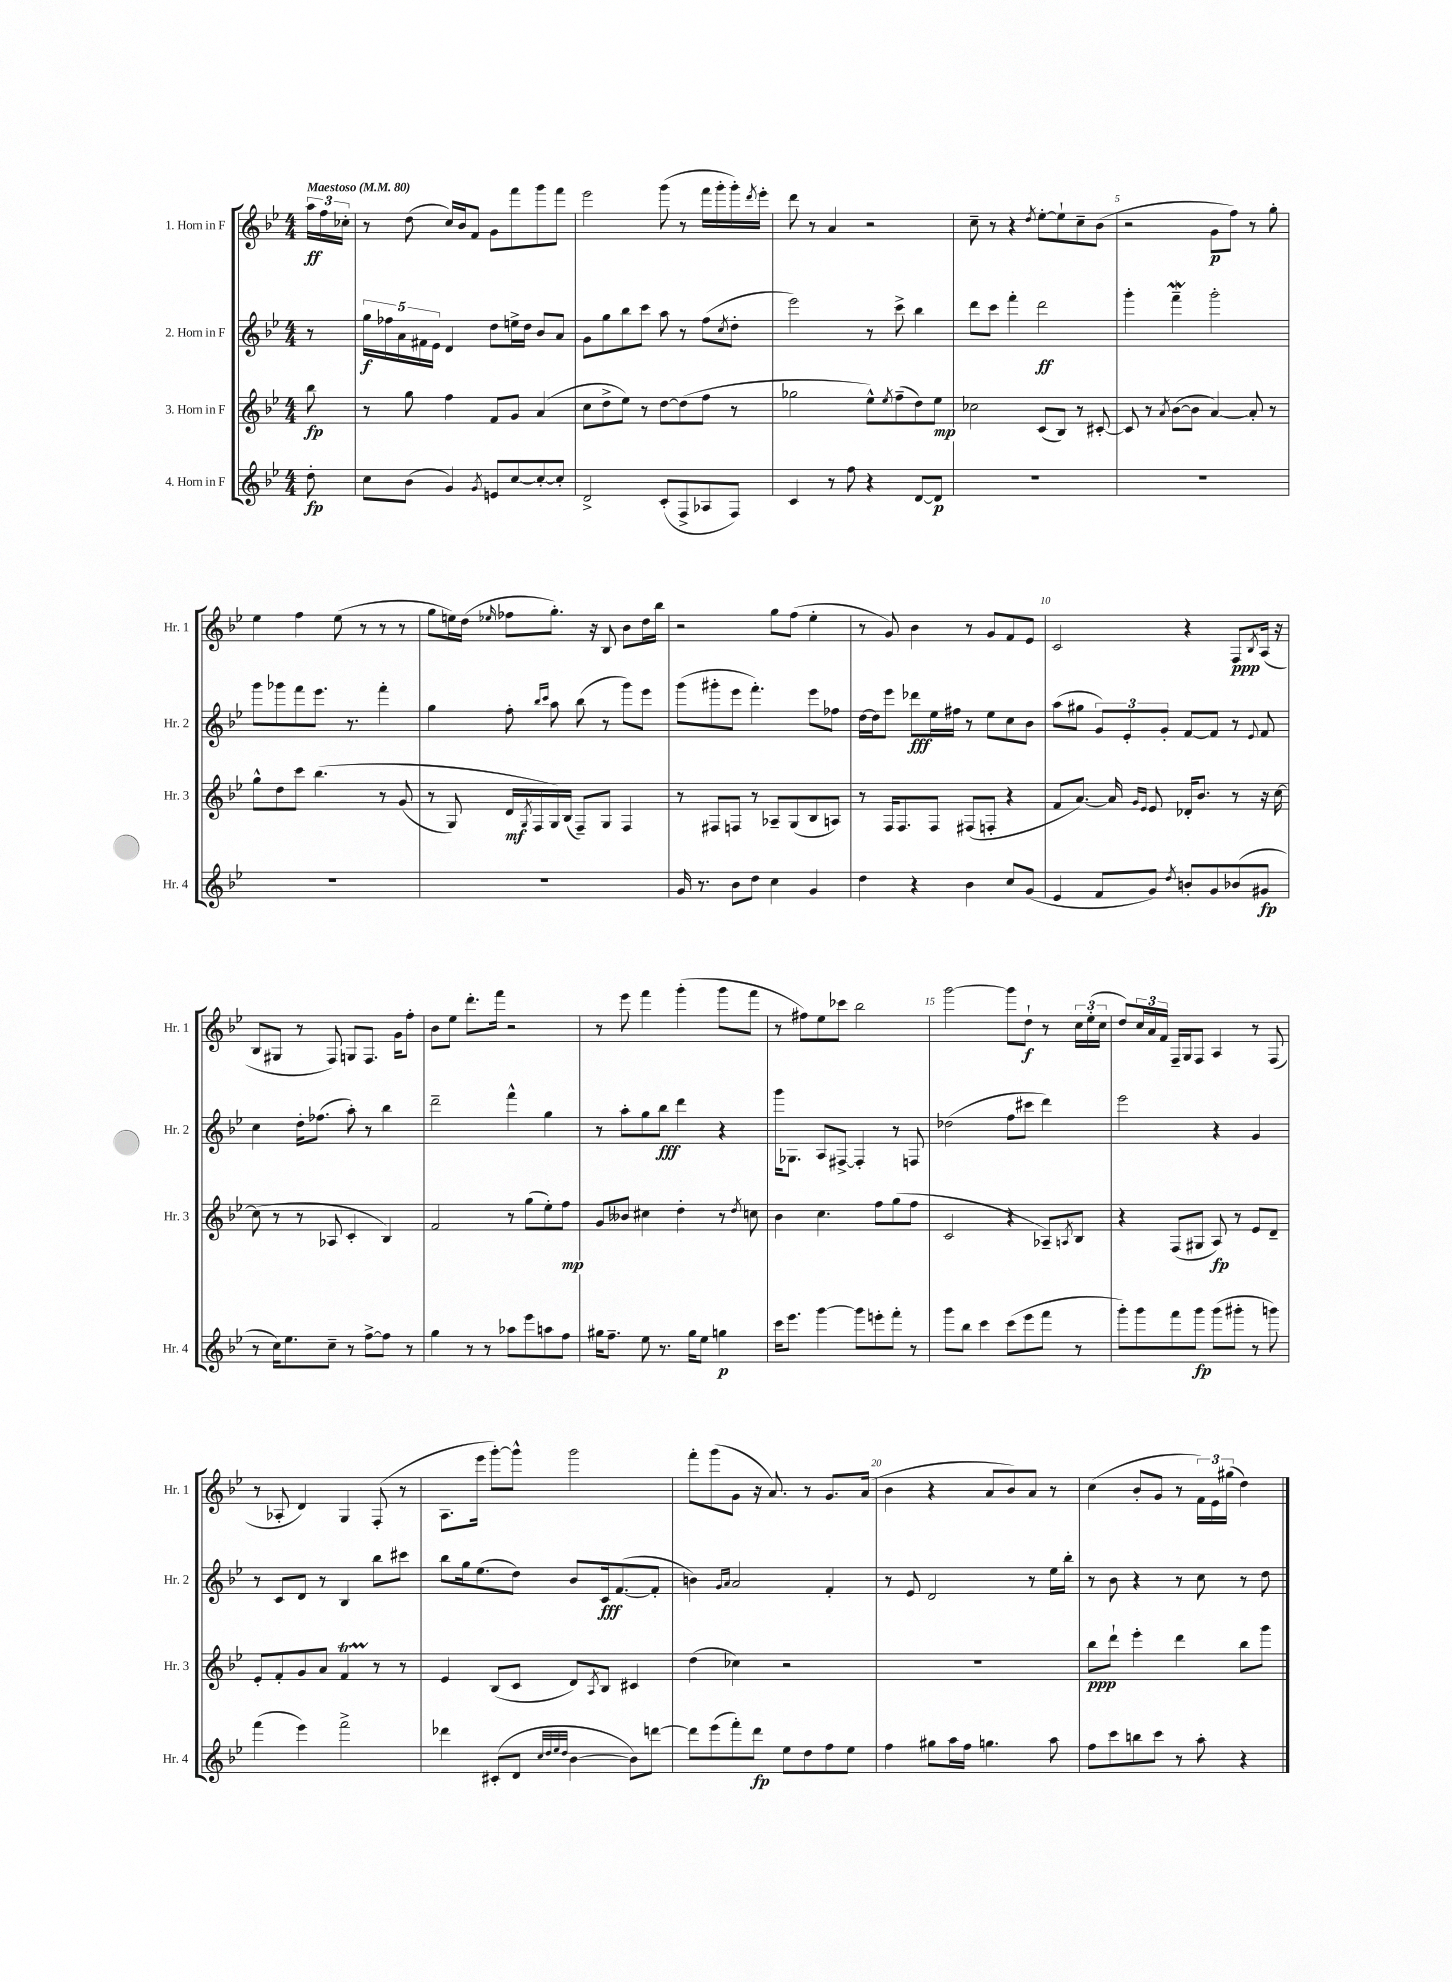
<<
\new StaffGroup <<
\new Staff = "s0" \with { instrumentName = "1. Horn in F" shortInstrumentName = "Hr. 1" } {
    \clef treble \key bes \major \numericTimeSignature \time 4/4 \partial 8 \tempo "Maestoso" 4 = 80
    \tuplet 3/2 { a''16\ff f''16 ces''16-. } |
    r8 d''8( c''16) bes'16 f'8 g'8 f'''8 g'''8 f'''8 |
    ees'''2 g'''8( r8 f'''16 g'''16-. g'''16-.) \acciaccatura { d'''8 } ees'''16-. |
    d'''8 r8 a'4 r2 |
    c''8-- r8 r4 \acciaccatura { d''8 } ees''8~-. ees''8-! c''8-- bes'8( |
    r2 g'8\p f''8) r8 g''8-. |
    ees''4 f''4 ees''8( r8 r8 r8 |
    g''8 e''16) d''16( \grace { ees''16 } fes''8 g''8.-.) r16 bes8 bes'8 d''16 bes''16 |
    r2 g''8 f''8( ees''4-. |
    r8 g'8) bes'4 r8 g'8 f'8 ees'8 |
    c'2 r4 f8\ppp \acciaccatura { bes8 } a16( r16 |
    bes8 gis8 r8 f8) g8 f8. g'16 f''8-. |
    bes'8 ees''8 d'''8.-. f'''16 r2 |
    r8 ees'''8 f'''4 g'''4-.( g'''8 f'''8 |
    r8 fis''8) ees''8 ces'''8 bes''2 |
    g'''2~ g'''8 d''8-!\f r8 \tuplet 3/2 { c''16 ees''16-.( c''16 } |
    d''8) \tuplet 3/2 { c''16 a'16 f'16 } f16-- g16 f8 a4 r8 f8( |
    r8 aes8-. d'4) g4 f8-.( r8 |
    a8. ees'''16 g'''8~-.) g'''8-^ g'''2 |
    f'''8-. g'''8( g'8 r16 a'8.) r8 g'8. a'16( |
    bes'4 r4 a'8 bes'8) a'8 r8 |
    c''4( bes'8-. g'8 r8 \tuplet 3/2 { f'16) ees'16 gis''16( } d''4) \bar "|." |
}
\new Staff = "s1" \with { instrumentName = "2. Horn in F" shortInstrumentName = "Hr. 2" } {
    \clef treble \key bes \major \numericTimeSignature \time 4/4 \partial 8
    r8 |
    \tuplet 5/4 { g''16\f fes''16 a'16 fis'16 ees'16 } d'4 d''8 e''16-> d''16 bes'8 a'8 |
    g'8 g''8 bes''8 c'''8 a''8 r8 f''8( \acciaccatura { c''8 } d''8-. |
    ees'''2) r8 c'''8-> bes''4 |
    d'''8 c'''8 f'''4-. d'''2\ff |
    g'''4-. f'''4--\mordent g'''2-. |
    g'''8 ges'''8 f'''8 ees'''8. r8. f'''4-. |
    g''4 f''8-. \grace { bes''16 c'''16 } a''8 bes''8( r8 g'''8) ees'''8 |
    g'''8( gis'''8-. ees'''8 f'''4.-.) ees'''8 fes''8 |
    d''16~ d''16 ees'''8 des'''8\fff ees''16 fis''16 r8 ees''8 c''8 bes'8 |
    a''8( gis''8 \tuplet 3/2 { g'8) ees'8-. g'8-. } f'8~ f'8 r8 \appoggiatura { ees'8 } f'8 |
    c''4 d''16-. fes''8.( a''8-.) r8 bes''4 |
    d'''2-- f'''4-^ g''4 |
    r8 a''8-. g''8 bes''8\fff d'''4 r4 |
    g'''16 ges8. a8 fis8~-> fis4-. r8 f8 |
    des''2( f''8 cis'''8 d'''4) |
    ees'''2 r4 g'4 |
    r8 c'8 d'8 r8 bes4 bes''8 cis'''8 |
    bes''8 g''16 ees''8.( d''8) bes'8 c'16\fff f'8.~( f'8-. |
    b'4) \grace { g'16 a'16 } a'2 f'4-. |
    r8 ees'8 d'2 r8 ees''16 bes''16-. |
    r8 bes'8 r4 r8 c''8 r8 d''8 \bar "|." |
}
\new Staff = "s2" \with { instrumentName = "3. Horn in F" shortInstrumentName = "Hr. 3" } {
    \clef treble \key bes \major \numericTimeSignature \time 4/4 \partial 8
    bes''8\fp |
    r8 g''8 f''4 f'8 g'8 a'4( |
    c''8 d''8-> ees''8) r8 d''8~ d''8( f''8 r8 |
    ges''2 ees''8-^) \acciaccatura { ees''8 } f''8--( d''8) ees''8\mp |
    ces''2 c'8( bes8) r8 cis'8~-. |
    cis'8 r8 \acciaccatura { a'8 } bes'8~( bes'8 a'4~) a'8-. r8 |
    g''8-^ d''8 c'''8 bes''4.\( r8 g'8( |
    r8 g8) d'16\mf \acciaccatura { g8 } f16 g16\) bes16( f8--) g8 f4 |
    r8 fis8 f8 r8 aes8-- g8( bes8 a8) |
    r8 f16 f8. f8 fis8( f8-. r4 |
    f'8 a'8.~) a'16 \grace { g'16 ees'16 } ees'8 des'16-. bes'8. r8 r16 c''16~ |
    c''8( r8 r8 aes8 c'4-. bes4) |
    f'2 r8 g''8( ees''8-.) f''8\mp |
    g'8 beses'8 cis''4 d''4-. r8 \acciaccatura { d''8 } c''8 |
    bes'4 c''4. f''8 g''8( f''8 |
    c'2 r4 aes8--) \acciaccatura { a8 } bes8 |
    r4 f8( gis8 a8\fp) r8 ees'8 d'8-- |
    ees'8-. f'8-. g'8 a'8 f'4\startTrillSpan r8\stopTrillSpan r8 |
    ees'4 bes8( c'8 d'8) \acciaccatura { a8 } bes8 cis'4 |
    d''4( ces''4) r2 |
    R1 |
    bes''8\ppp d'''8-! ees'''4-. d'''4 bes''8 g'''8 \bar "|." |
}
\new Staff = "s3" \with { instrumentName = "4. Horn in F" shortInstrumentName = "Hr. 4" } {
    \clef treble \key bes \major \numericTimeSignature \time 4/4 \partial 8
    d''8-.\fp |
    c''8 bes'8( g'4) \acciaccatura { g'8 } e'8 c''8~ c''8~-. c''8-. |
    d'2-> c'8-.( f8-> aes8 f8) |
    c'4 r8 f''8 r4 d'8~ d'8\p |
    R1 |
    R1 |
    R1 |
    R1 |
    g'16 r8. bes'8 d''8 c''4 g'4 |
    d''4 r4 bes'4 c''8 g'8( |
    ees'4 f'8 g'8) \acciaccatura { d''8 } b'8-. g'8 bes'8( gis'8\fp |
    r8 c''16) ees''8. c''8-- r8 f''8~-> f''8 r8 |
    g''4 r8 r8 aes''8 ees'''8 a''8 f''8 |
    gis''16 f''8.-- ees''8 r8. gis''16 ees''8 g''4\p |
    c'''16 ees'''8. g'''4~ g'''8 e'''8-. f'''8-. r8 |
    g'''8 bes''8 c'''4 c'''8( ees'''8 f'''8 r8 |
    g'''8-.) g'''8 f'''8 g'''8\fp g'''8( gis'''8-. r8 g'''8) |
    f'''4( ees'''4) f'''2-> |
    des'''4 cis'8-.( d'8 \grace { c''32 d''32 ees''32 d''32 } bes'4~ bes'8) d'''8~ |
    d'''8 ees'''8( f'''8-.) d'''8\fp ees''8 d''8 f''8 ees''8 |
    f''4 gis''8 a''16 f''16 g''4. a''8 |
    f''8 c'''8 b''8 c'''8 r8 a''8-. r4 \bar "|." |
}
>>
>>
\layout { \context { \Score \override BarNumber.break-visibility = ##(#f #t #t) barNumberVisibility = #(every-nth-bar-number-visible 5) } }
